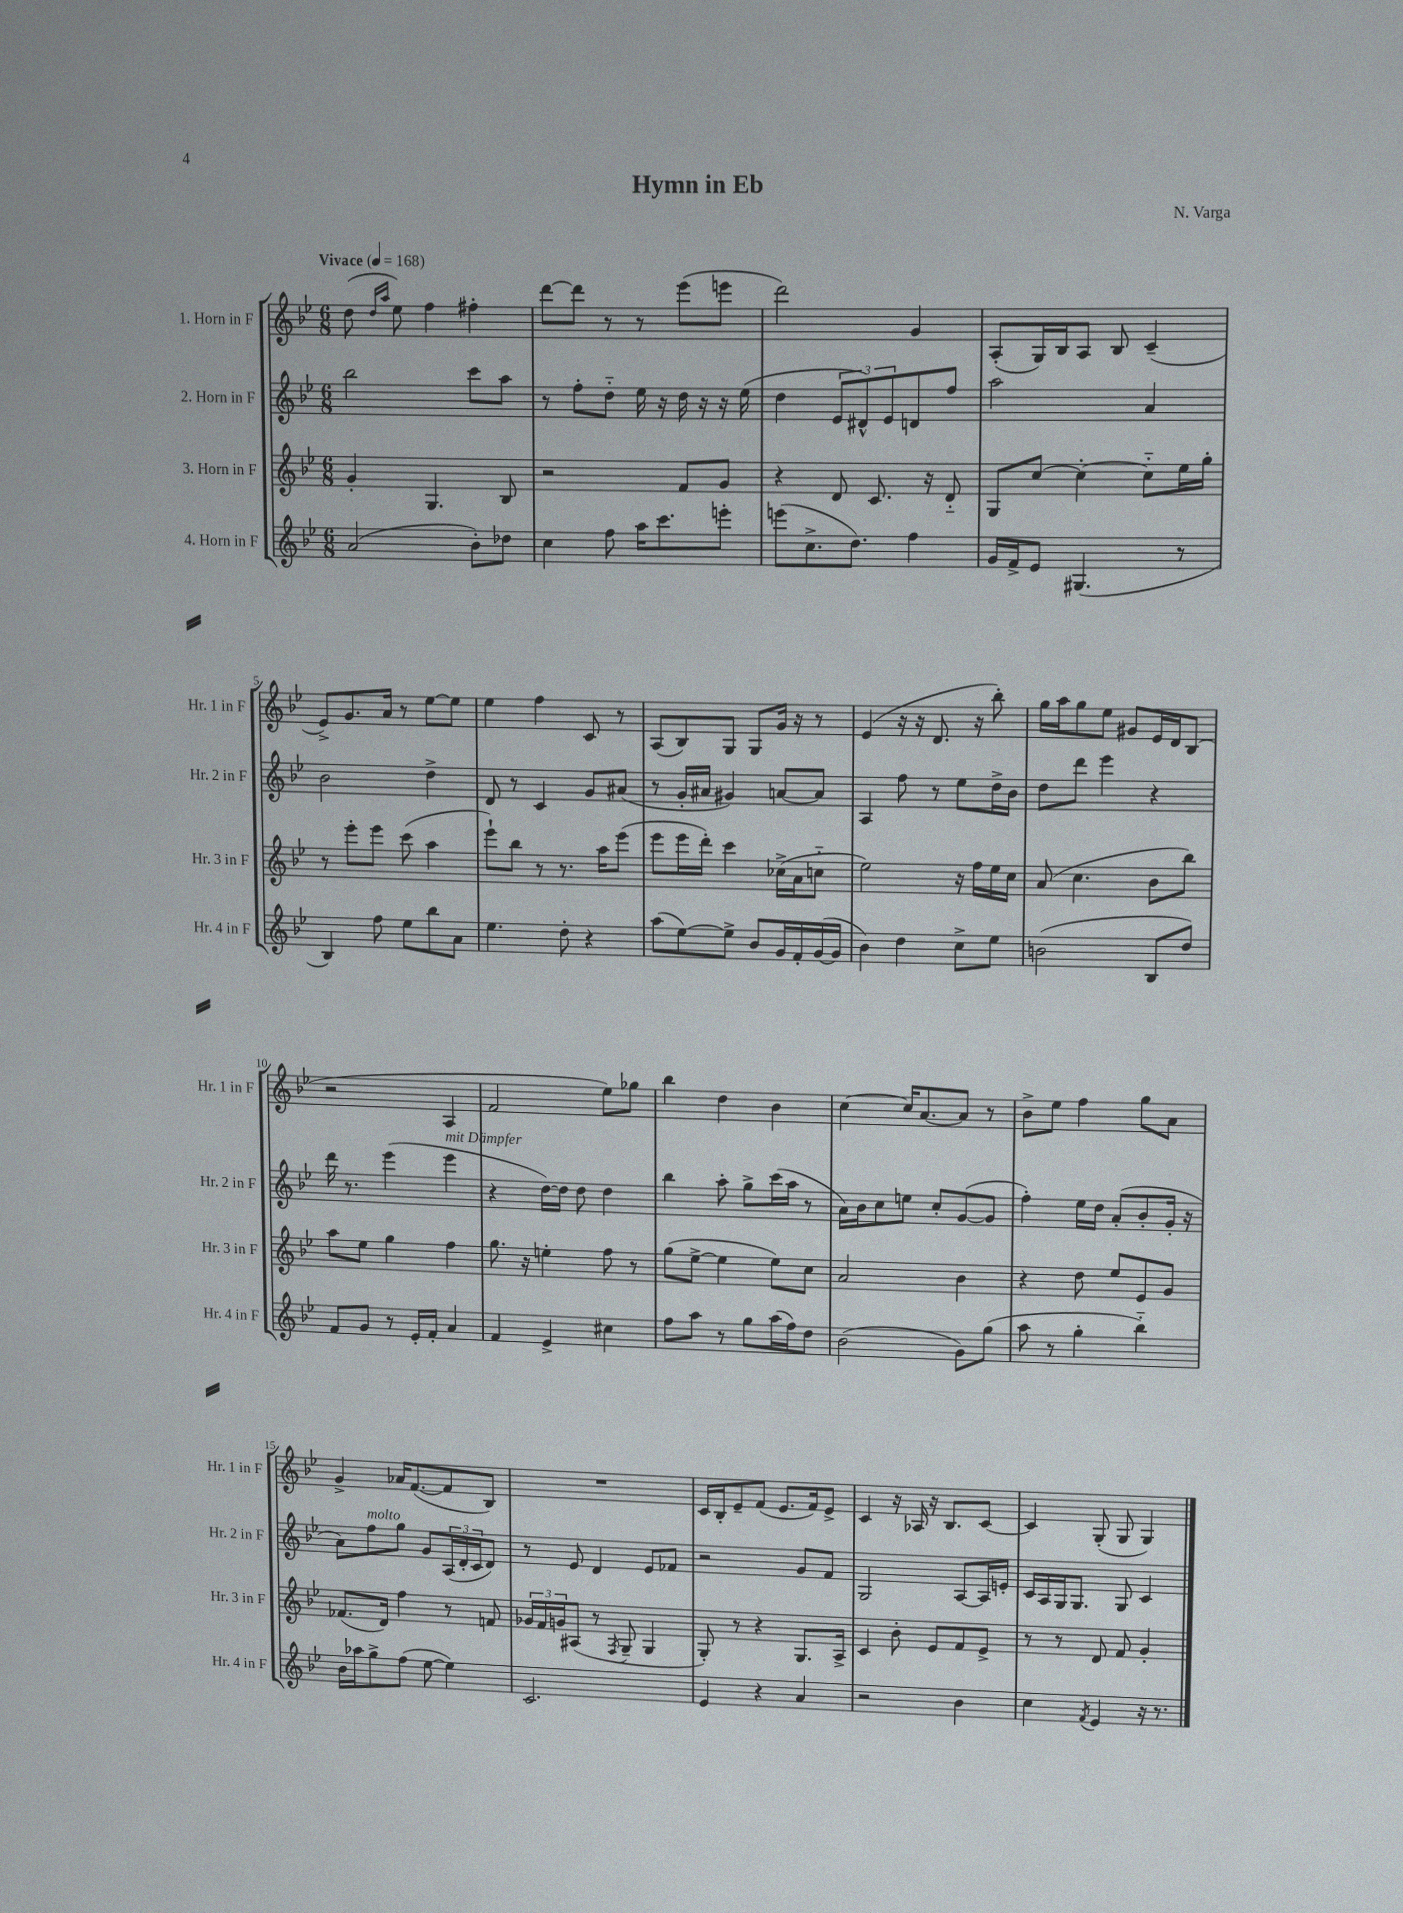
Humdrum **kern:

**kern	**kern	**kern	**kern
*staff4	*staff3	*staff2	*staff1
*clefG2	*clefG2	*clefG2	*clefG2
*k[b-e-]	*k[b-e-]	*k[b-e-]	*k[b-e-]
*M6/8	*M6/8	*M6/8	*M6/8
*MM168	*MM168	*MM168	*MM168
(2a	4g'	2bb-	(8dd
.	.	.	16qqdd
.	.	.	16qqaa
.	.	.	8ee-)
.	4.G	.	4ff
8b-')	.	8ccc	4ff#'
8dd-	8B-	8aa	.
=	=	=	=
4cc	2r	8r	[8ddd
.	.	8ff'	8ddd]
8ff	.	8dd'~	8r
16aa	.	16ee-	8r
8.ccc	.	16r	.
.	8f	16dd	(8eee-
.	.	16r	.
8eee'	8g	16r	8eee
.	.	(16ee-	.
=	=	=	=
(8eee	4r	4dd	2ddd)
8.cc^	.	.	.
.	8d	12e-	.
8.dd)	.	.	.
.	.	12d#^^)	.
.	8.c	.	.
.	.	12e-	.
4ff	.	8d	4g
.	16r	.	.
.	8d'~	8ff	.
=	=	=	=
16g	8G	2aa	(8A'
16f^	.	.	.
8e-	[8cc	.	16G)
.	.	.	16B-
(4.G#	4cc'_	.	8A
.	.	.	8B-
.	8cc'~]	4a	(4c~
8r	16ee-	.	.
.	16gg'	.	.
=	=	=	=
4B-)	8r	2b-	8e-^)
.	8eee-'	.	8.g
8ff	8eee-	.	.
.	.	.	16a
8ee-	(8ccc	.	8r
8bb-	4aa	4dd^	[8ee-
8a	.	.	8ee-]
=	=	=	=
4.ee-	8eee-`)	8d	4ee-
.	8bb-	8r	.
.	8r	4c	4ff
8dd'	8.r	.	.
4r	.	8g	8c
.	16aa	.	.
.	(8eee-	(8a#	8r
=	=	=	=
(8aa	8eee-	8r	(8A
[8ee-)	16eee-	16g'	8B-)
.	16ddd')	16a#	.
8ee-^]	4ccc	4g#)	8G
8b-	.	.	8G
16g	(16cc-^	[8a	16g
16f'	16a	.	16r
([16g	8cc'~	8a]	8r
16g]	.	.	.
=	=	=	=
4b-)	2ee-)	4A	(4e-
4dd	.	8ff	16r
.	.	.	16r
.	.	8r	8.d
8cc^	16r	8ee-	.
.	16ff	.	16r
8ee-	16ee-	16dd^	8bb-')
.	16cc	16b-	.
=	=	=	=
(2b	(8a	8dd	16gg
.	.	.	16aa
.	4.cc	8ddd	8gg
.	.	4eee-	8ee-
.	.	.	8g#
8B-	8b-	4r	16e-
.	.	.	16d
8dd)	8bb-)	.	(8B-
=	=	=	=
8f	8aa	16ddd	2r
.	.	8.r	.
8g	8ee-	.	.
8r	4gg	(4eee-	.
16e-'	.	.	.
16f'	.	.	.
4a	4ff	4eee-	4A
=	=	=	=
4f	8.gg	4r	2f
.	16r	.	.
4e-^	4ee'	[16dd)	.
.	.	16dd]	.
.	.	8dd	.
4cc#	8ff	4dd	8ee-)
.	8r	.	8gg-
=	=	=	=
8ff	(8gg	4bb-	4bb-
8aa	[8ee-^	.	.
8r	4ee-]	8aa'	4dd
8gg	.	8gg^	.
(16aa	8ee-)	(16ccc	4b-
16ff)	.	16aa	.
8dd	8cc	8r	.
=	=	=	=
(2b-	2a	16a)	[4cc
.	.	16b-	.
.	.	8cc	.
.	.	8ee	16cc]
.	.	.	[8.a
.	.	8cc'	.
8g)	4b-	([8g	8a]
(8gg	.	8g]	8r
=	=	=	=
8aa	4r	4ff')	8b-^
8r	.	.	8ee-
4gg'	8dd	16ee-	4ff
.	.	16dd	.
.	8ee-	(8a'	.
4bb-'~)	8e-	8b-'	8gg
.	8g	16g'	8a
.	.	16r	.
=	=	=	=
16b-	(8.f-	8a)	4g^
16aa-	.	.	.
8gg^	.	8ff	.
.	16d)	.	.
(8ff	4ff	8gg	16a-
.	.	.	([8.f
[8ee-	.	8g	.
4ee-])	8r	(24A	8f]
.	.	24d'	.
.	.	24c	.
.	8f	8d)	8B-)
=	=	=	=
2.c	24g-	8r	2.r
.	24f	.	.
.	24g	.	.
.	(8A#	8e-	.
.	8r	4d	.
.	8qF	.	.
.	8G~	.	.
.	4G	8e-	.
.	.	8f-	.
=	=	=	=
4e-	8G')	2r	16c
.	.	.	16B-'
.	8r	.	8e-~
4r	4r	.	(8f
.	.	.	8.e-
4a	8.G	8g	.
.	.	.	16f)
.	.	8f	8e-^
.	16A^	.	.
=	=	=	=
2r	4c	2G	4c
.	8b-'	.	16r
.	.	.	16A-
.	8e-	.	16r
.	.	.	8.B-
4b-	8f	[8A	.
.	8e-^	16A]	[8c
.	.	16e'	.
=	=	=	=
4cc	8r	16c	4c]
.	.	16A	.
.	8r	16G	.
.	.	8.G	.
8qf	.	.	.
4e-	8d	.	(8G'
.	8f	8G	8G
16r	4g'	4c	4G)
8.r	.	.	.
==	==	==	==
*-	*-	*-	*-
